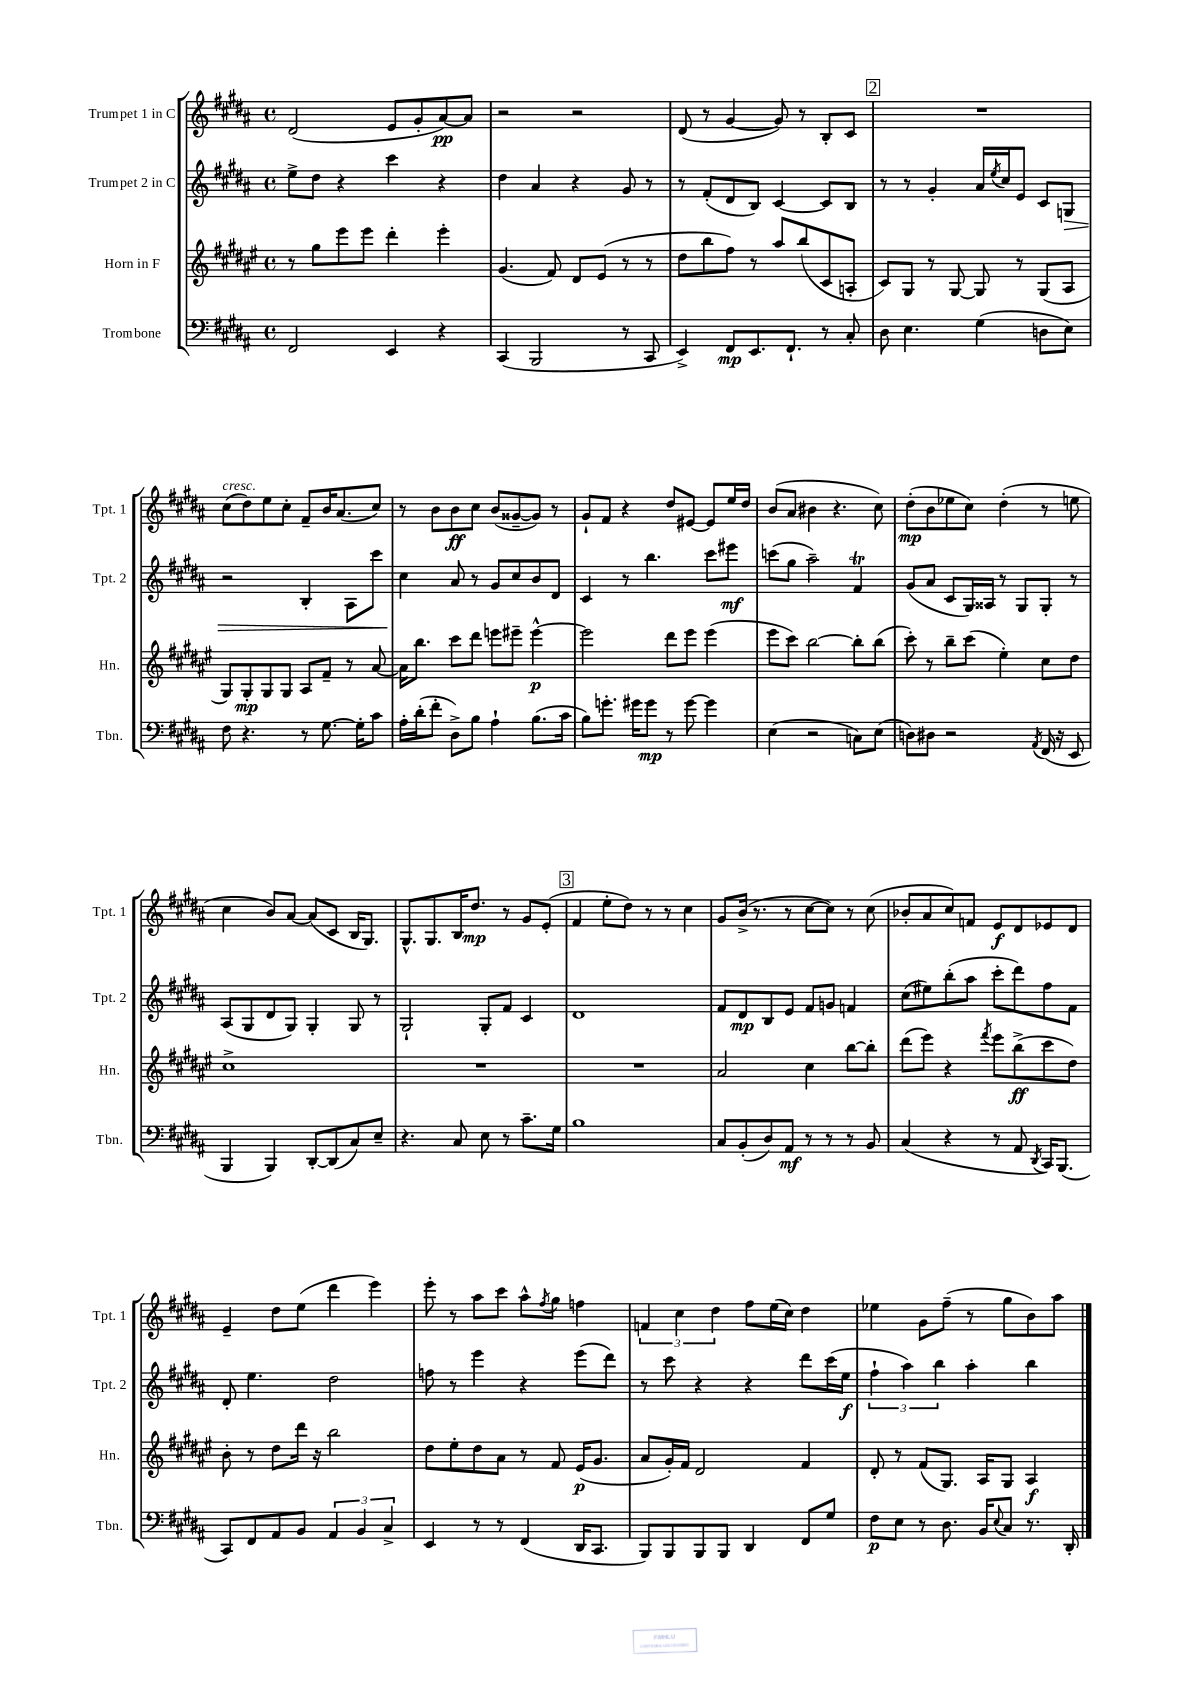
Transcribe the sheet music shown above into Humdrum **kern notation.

**kern	**dynam	**kern	**dynam	**kern	**dynam	**kern	**dynam
*part4	*part4	*part3	*part3	*part2	*part2	*part1	*part1
*staff4	*staff4	*staff3	*staff3	*staff2	*staff2	*staff1	*staff1
*I"Trombone	*	*I"Horn in F	*	*I"Trumpet 2 in C	*	*I"Trumpet 1 in C	*
*I'Tbn.	*	*I'Hn.	*	*I'Tpt. 2	*	*I'Tpt. 1	*
*clefF4	*	*clefG2	*	*clefG2	*	*clefG2	*
*k[f#c#g#d#a#]	*	*k[f#c#g#d#a#e#]	*	*k[f#c#g#d#a#]	*	*k[f#c#g#d#a#]	*
*M4/4	*	*M4/4	*	*M4/4	*	*M4/4	*
*met(c)	*	*met(c)	*	*met(c)	*	*met(c)	*
=63	=63	=63	=63	=63	=63	=63	=63
2FF#/	.	8r	.	8ee^\L	.	(2d#/	.
.	.	8gg#\L	.	8dd#\J	.	.	.
.	.	8eee#\	.	4r	.	.	.
.	.	8eee#\J	.	.	.	.	.
4EE/	.	4ddd#'\	.	4ccc#\	.	8e/L	.
.	.	.	.	.	.	8g#'/	.
4r	.	4eee#'\	.	4r	.	[8a#/)	pp
.	.	.	.	.	.	8a#/J]	.
=64	=64	=64	=64	=64	=64	=64	=64
(4CC#/	.	(4.g#/	.	4dd#\	.	2r	.
2BBB/	.	.	.	4a#/	.	.	.
.	.	8f#/)	.	.	.	.	.
.	.	8d#/L	.	4r	.	2r	.
.	.	(8e#/J	.	.	.	.	.
8r	.	8r	.	8g#/	.	.	.
8CC#/	.	8r	.	8r	.	.	.
=65	=65	=65	=65	=65	=65	=65	=65
4EE^/)	.	8dd#\L	.	8r	.	(8d#/	.
.	.	8bb\	.	(8f#'/L	.	8r	.
8FF#/L	mp	8ff#\J)	.	8d#/	.	[4g#/	.
8.EE/	.	8r	.	8B/J)	.	.	.
.	.	8aa#/L	.	[4c#/	.	8g#/])	.
8.FF#`/J	.	.	.	.	.	.	.
.	.	(8bb/	.	.	.	8r	.
8r	.	8c#/	.	8c#/L]	.	8B'/L	.
8C#'/	.	8An'/J	.	8B/J	.	8c#/J	.
!!LO:REH:place=s1:t=2
=66	=66	=66	=66	=66	=66	=66	=66
8D#\	.	8c#/L)	.	8r	.	1r	.
4.E\	.	8G#/J	.	8r	.	.	.
.	.	8r	.	4g#'/	.	.	.
.	.	[8G#/	.	.	.	.	.
(4G#\	.	8G#/]	.	16a#/LL	.	.	.
.	.	.	.	8qee/	.	.	.
.	.	.	.	16cc#/J	.	.	.
.	.	8r	.	8e/J	.	.	.
8Dn\L	.	(8G#/L	.	8c#/L	.	.	.
!	!	!	!	!	!LO:HP:b	!	!
8E\J)	.	8A#/J	.	8Gn/J	>	.	.
!!LO:LB:g=z
=67	=67	=67	=67	=67	=67	=67	=67
!	!	!	!	!	!	!LO:TX:a:i:t=cresc.	!
8F#\	.	8G#/L)	.	2r	.	(8cc#\L	.
4.r	.	8G#'/	mp	.	.	8dd#\)	.
.	.	8G#/	.	.	.	8ee\	.
.	.	8G#/J	.	.	.	8cc#'\J	.
8r	.	8A#/L	.	4B'/	.	8f#~/L	.
[8.G#\	.	8f#~/J	.	.	.	16b/K	.
.	.	.	.	.	.	(8.a#/	.
.	.	8r	.	8A#\L	.	.	.
16G#'\KL]	.	.	.	.	.	.	.
8c#\J	.	[8a#/	.	8ccc#\J	.	8cc#/J)	.
=68	=68	=68	=68	=68	=68	=68	=68
16A#'\LL	.	16a#\KL]	.	4cc#\	.	8r	.
(16d#'\J	.	8.bb\J	.	.	.	.	.
8f#'\J	.	.	.	.	.	8b\L	.
8D#^\L)	.	8ccc#\L	.	8a#/	]	8b\	ff
8B\J	.	8ddd#\J	.	8r	.	8cc#\J	.
4A#`\	.	8eeen\L	.	8g#/L	.	(8b/L	.
.	.	8eee#X~\J	.	8cc#/	.	[8g##X~/	.
(8.B\L	.	[4eee#^^\	p	8b/	.	8g##/J])	.
.	.	.	.	8d#/J	.	8r	.
16c#\Jk	.	.	.	.	.	.	.
=69	=69	=69	=69	=69	=69	=69	=69
8B\L)	.	2eee#\]	.	4c#/	.	8g#`/L	.
8.gn'\J	.	.	.	.	.	8f#/J	.
.	.	.	.	8r	.	4r	.
16g#X\KL	.	.	.	.	.	.	.
8g#\J	mp	.	.	4.bb\	.	.	.
8r	.	8ddd#\L	.	.	.	8dd#/L	.
[8g#\	.	8eee#\J	.	.	.	[8e#X/J	.
4g#\]	.	(4eee#\	.	8ccc#\L	.	8e#/L]	.
.	.	.	.	8eee#X\J	mf	16ee/L	.
.	.	.	.	.	.	16dd#/JJ	.
=70	=70	=70	=70	=70	=70	=70	=70
(4E\	.	8eee#\L	.	(8cccn\L	.	(8b/L	.
.	.	8ccc#\J)	.	8gg#\J	.	8a#/J	.
2r	.	[2bb\	.	2aa#~\)	.	4b#X\	.
.	.	.	.	.	.	4.r	.
8Cn\L)	.	8bb'\L]	.	4f#T/	.	.	.
(8E\J	.	(8bb\J	.	.	.	8cc#\)	.
=71	=71	=71	=71	=71	=71	=71	=71
8Dn\L)	.	8ccc#'\)	.	(8g#/L	.	(8dd#'\L	mp
8D#X\J	.	8r	.	8a#/J	.	8b\	.
2r	.	8bb~\L	.	8c#/L	.	8ee-X\	.
.	.	(8ccc#\J	.	16G#/L)	.	8cc#\J)	.
.	.	.	.	16A##X/JJ	.	.	.
.	.	4ee#'\)	.	8r	.	(4dd#'\	.
.	.	.	.	8G#/L	.	.	.
8qAA#/	.	.	.	.	.	.	.
(16FF#/	.	8cc#\L	.	8G#'/J	.	8r	.
16r	.	.	.	.	.	.	.
8EE/	.	8dd#\J	.	8r	.	8een\	.
!!LO:LB:g=z
=72	=72	=72	=72	=72	=72	=72	=72
4BBB/	.	1cc#^	.	(8A#/L	.	4cc#\	.
.	.	.	.	8G#/	.	.	.
4BBB/)	.	.	.	8d#/	.	8b/L)	.
.	.	.	.	8G#/J)	.	[8a#/J	.
[8DD#'/L	.	.	.	4G#'/	.	(8a#/L]	.
(8DD#/]	.	.	.	.	.	8c#/J	.
8C#/)	.	.	.	8G#/	.	16B/KL	.
.	.	.	.	.	.	8.G#/J)	.
8E~/J	.	.	.	8r	.	.	.
=73	=73	=73	=73	=73	=73	=73	=73
4.r	.	1r	.	2G#`/	.	8.G#^^/L	.
.	.	.	.	.	.	8.G#/	.
8C#/	.	.	.	.	.	16B/K	.
.	.	.	.	.	.	8.dd#/J	mp
8E\	.	.	.	8G#'/L	.	.	.
8r	.	.	.	8f#/J	.	8r	.
8.c#~\L	.	.	.	4c#/	.	8g#/L	.
.	.	.	.	.	.	(8e'/J	.
16G#\Jk	.	.	.	.	.	.	.
!!LO:REH:place=s1:t=3
=74	=74	=74	=74	=74	=74	=74	=74
1B	.	1r	.	1d#	.	4f#/	.
.	.	.	.	.	.	8ee'\L	.
.	.	.	.	.	.	8dd#\J)	.
.	.	.	.	.	.	8r	.
.	.	.	.	.	.	8r	.
.	.	.	.	.	.	4cc#\	.
=75	=75	=75	=75	=75	=75	=75	=75
8C#/L	.	2a#/	.	8f#/L	.	8g#/L	.
(8BB'/	.	.	.	8d#/	mp	(16b^/Jk	.
.	.	.	.	.	.	8.r	.
8D#/)	.	.	.	8B/	.	.	.
8AA#/J	mf	.	.	8e/J	.	8r	.
8r	.	4cc#\	.	8f#/L	.	[8cc#\L	.
8r	.	.	.	8gn/J	.	8cc#\J])	.
8r	.	[8bb\L	.	4fn/	.	8r	.
8BB/	.	8bb'\J]	.	.	.	(8cc#\	.
=76	=76	=76	=76	=76	=76	=76	=76
(4C#/	.	(8ddd#\L	.	(8cc#\L	.	8b-X'/L	.
.	.	8eee#\J)	.	8ee#X\)	.	8a#/	.
4r	.	4r	.	(8bb'\	.	8cc#/)	.
.	.	.	.	8aa#\J	.	8fn/J	.
.	.	8qfff#/	.	.	.	.	.
8r	.	8eee#\L	.	8ccc#'\L	.	8e/L	f
8AA#/	.	(8bb^\	ff	8ddd#\)	.	8d#/	.
8qDD#/	.	.	.	.	.	.	.
16CC#/KL)	.	8ccc#\	.	8ff#\	.	8e-X/	.
(8.BBB/J	.	.	.	.	.	.	.
.	.	8dd#\J)	.	8f#\J	.	8d#/J	.
!!LO:LB:g=z
=77	=77	=77	=77	=77	=77	=77	=77
8CC#/L)	.	8b'\	.	8d#'/	.	4e~/	.
8FF#/	.	8r	.	4.ee\	.	.	.
8AA#/	.	8dd#\L	.	.	.	8dd#\L	.
8BB/J	.	16ddd#\Jk	.	.	.	(8ee\J	.
.	.	16r	.	.	.	.	.
6AA#/	.	2bb\	.	2dd#\	.	4ddd#\	.
6BB/	.	.	.	.	.	.	.
.	.	.	.	.	.	4eee\)	.
6C#^/	.	.	.	.	.	.	.
=78	=78	=78	=78	=78	=78	=78	=78
4EE/	.	8dd#\L	.	8ffn\	.	8eee'\	.
.	.	8ee#'\	.	8r	.	8r	.
8r	.	8dd#\	.	4eee\	.	8aa#\L	.
8r	.	8a#\J	.	.	.	8ccc#\J	.
(4FF#/	.	8r	.	4r	.	8aa#^^\L	.
.	.	.	.	.	.	8qff#/	.
.	.	8f#/	.	.	.	8gg#\J	.
16DD#/KL	.	(16e#/KL	p	(8eee\L	.	4ffn\	.
8.CC#/J	.	8.g#/J	.	.	.	.	.
.	.	.	.	8ddd#\J)	.	.	.
=79	=79	=79	=79	=79	=79	=79	=79
8BBB/L)	.	8a#/L	.	8r	.	6fn/	.
8BBB/	.	16g#'/L)	.	8ccc#\	.	.	.
.	.	.	.	.	.	6cc#\	.
.	.	16f#/JJ	.	.	.	.	.
8BBB/	.	2d#/	.	4r	.	.	.
.	.	.	.	.	.	6dd#\	.
8BBB/J	.	.	.	.	.	.	.
4DD#/	.	.	.	4r	.	8ff#\L	.
.	.	.	.	.	.	(16ee\L	.
.	.	.	.	.	.	16cc#\JJ)	.
8FF#/L	.	4f#/	.	8ddd#\L	.	4dd#\	.
8G#/J	.	.	.	(16ccc#\L	.	.	.
.	.	.	.	16ee\JJ	f	.	.
=80	=80	=80	=80	=80	=80	=80	=80
8F#\L	p	8d#'/	.	6ff#`\	.	4ee-X\	.
8E\J	.	8r	.	.	.	.	.
.	.	.	.	6aa#\)	.	.	.
8r	.	(8f#/L	.	.	.	8g#\L	.
.	.	.	.	6bb\	.	.	.
8.D#\	.	8.G#/J)	.	.	.	(8ff#~\J	.
.	.	.	.	4aa#'\	.	8r	.
16BB/KL	.	16A#/KL	.	.	.	.	.
8qqE/	.	.	.	.	.	.	.
8C#/J	.	8G#/J	.	.	.	8gg#\L	.
8.r	.	4A#/	f	4bb\	.	8b\)	.
.	.	.	.	.	.	8aa#\J	.
16DD#'/	.	.	.	.	.	.	.
==	==	==	==	==	==	==	==
*-	*-	*-	*-	*-	*-	*-	*-
